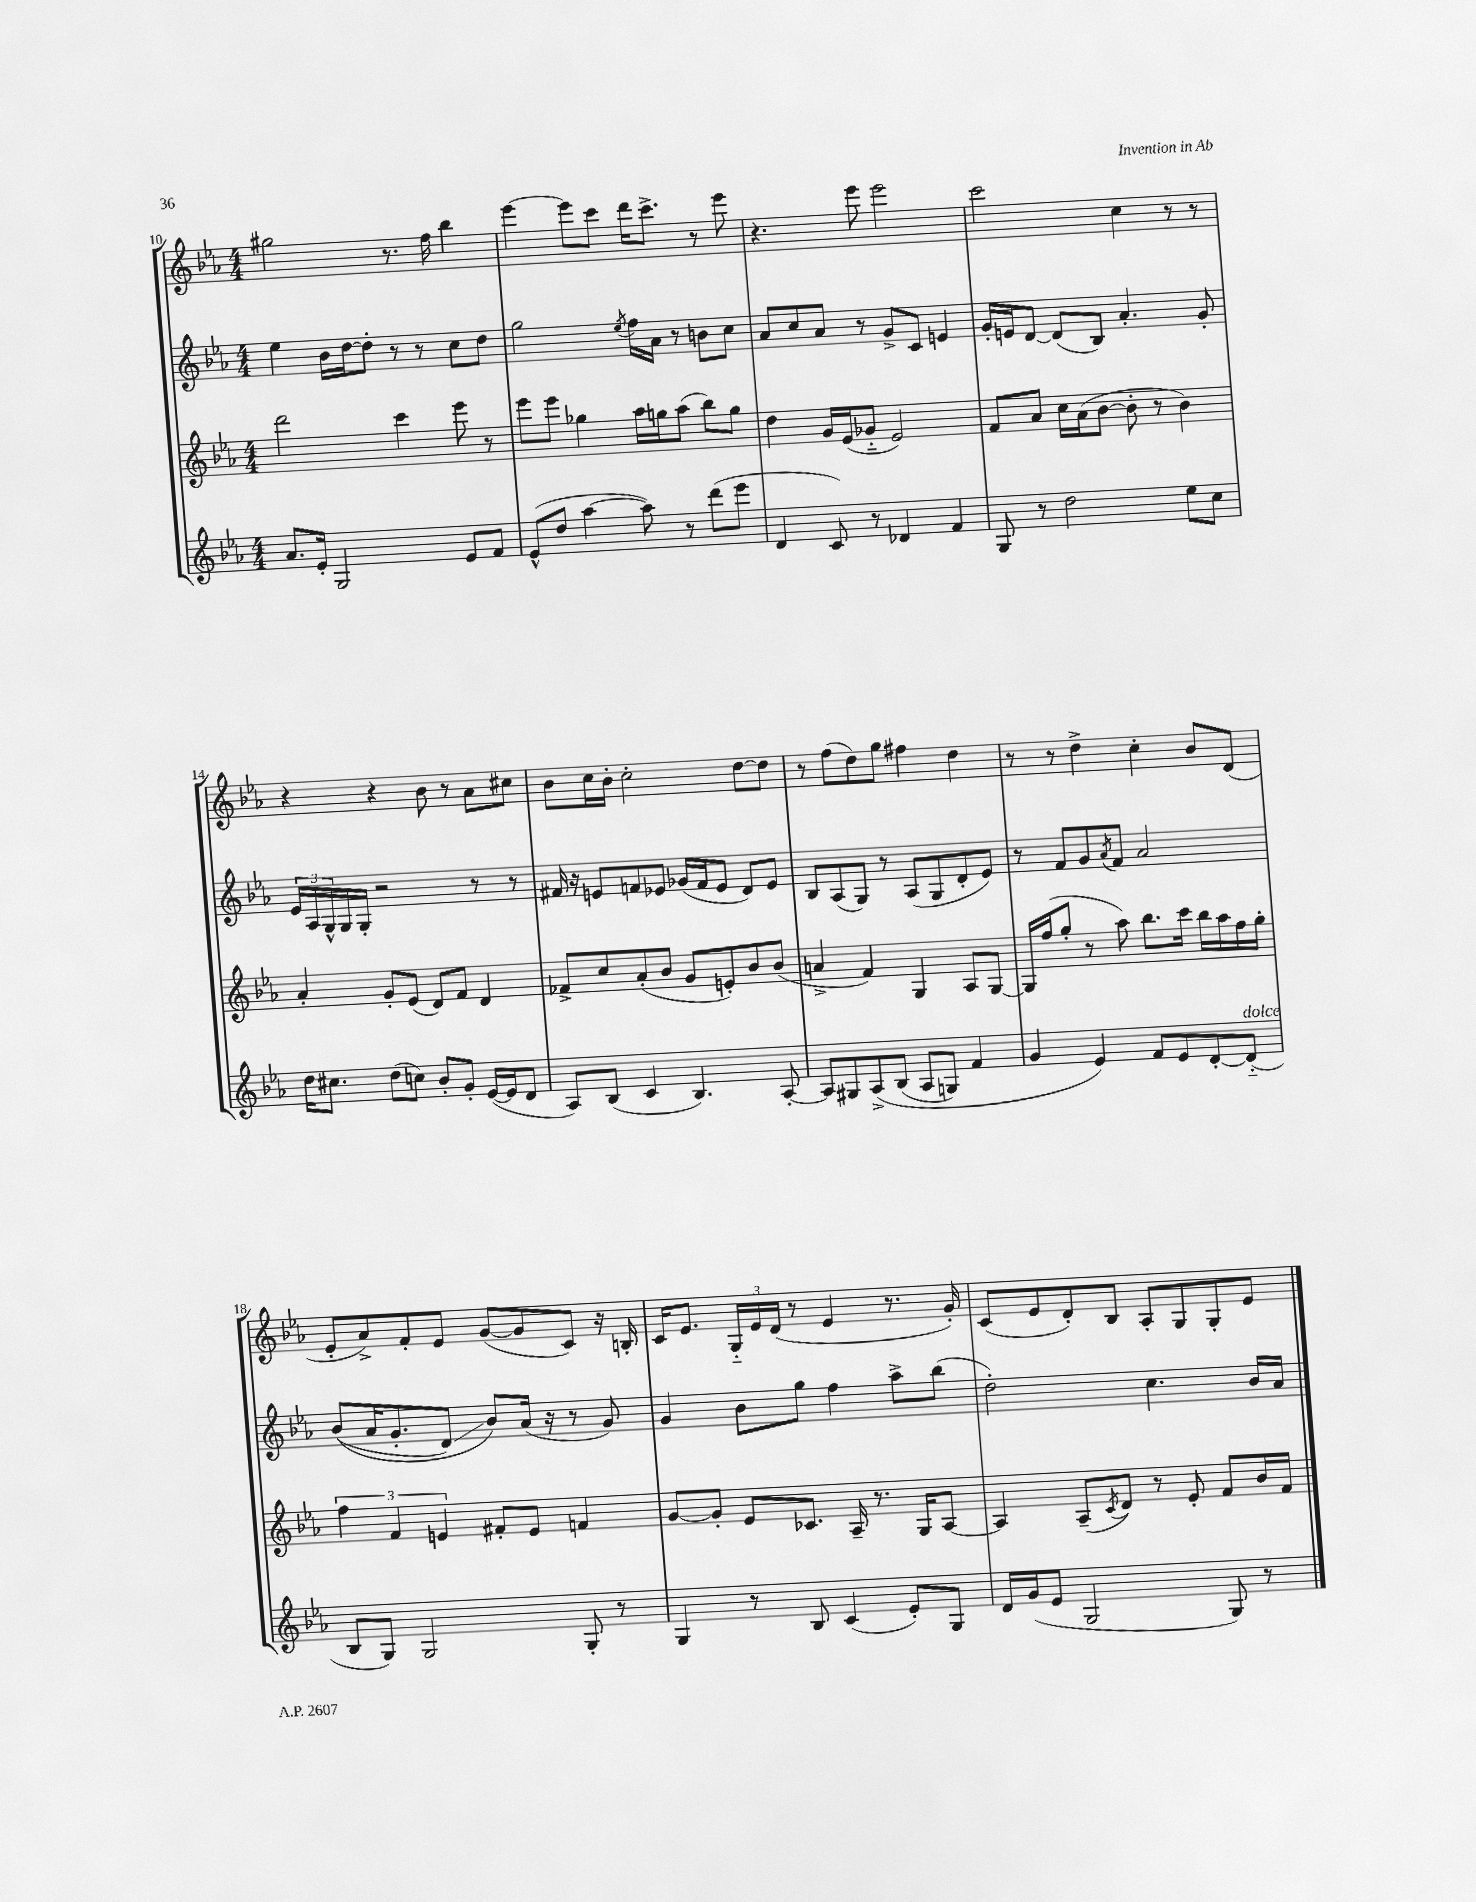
<<
\new StaffGroup <<
\new Staff = "s0" {
    \clef treble \key ees \major \numericTimeSignature \time 4/4
    gis''2 r8. f''16 bes''4 |
    ees'''4~ ees'''8 c'''8 d'''16 c'''8.-> r8 ees'''8 |
    r4. ees'''8 ees'''2 |
    c'''2 c''4 r8 r8 |
    r4 r4 bes'8 r8 aes'8 cis''8 |
    bes'8 c''16 bes'16-. c''2-. d''8~ d''8 |
    r8 f''8( d''8) g''8 fis''4 d''4 |
    r8 r8 d''4-> c''4-. bes'8 d'8( |
    ees'8-. aes'8->) f'8-. ees'8 g'8~( g'8 c'8) r16 b16-. |
    c'16 ees'8. \tuplet 3/2 { g16-_ ees'16 d'16( } r8 ees'4 r8. g'16-.) |
    c'8( ees'8 d'8-.) bes8 aes8-. g8 g8-. ees'8 \bar "|." |
}
\new Staff = "s1" {
    \clef treble \key ees \major \numericTimeSignature \time 4/4
    ees''4 bes'16 d''16~ d''8-. r8 r8 c''8 d''8 |
    g''2 \acciaccatura { ees''8 } f''16 aes'16 r8 b'8 c''8 |
    aes'8 c''8 aes'8 r8 g'8-> c'8 e'4 |
    g'16-. e'16 d'8~ d'8( bes8) aes'4.-. g'8-. |
    \tuplet 3/2 { ees'16 aes16 g16-^ } g16 g16-. r2 r8 r8 |
    fis'16 r16 e'8 f'8 ees'8 ges'16( f'16 ees'8 d'8) ees'8 |
    bes8 aes8( g8) r8 aes8( g8 d'8-. ees'8) |
    r8 f'8 g'8 \acciaccatura { aes'8 } f'8 aes'2 |
    bes'8(\( aes'16 g'8.-. d'8\glissando) bes'8\) aes'16( r16 r8 g'8) |
    g'4 bes'8 g''8 f''4 aes''8-> bes''8( |
    d''2-.) c''4. bes'16 aes'16 \bar "|." |
}
\new Staff = "s2" {
    \clef treble \key ees \major \numericTimeSignature \time 4/4
    d'''2 c'''4 ees'''8 r8 |
    ees'''8 ees'''8 ges''4 aes''16 g''16 aes''8( bes''8) g''8 |
    d''4 g'16 ees'16( ges'8-_ ees'2) |
    f'8 aes'8 c''16 aes'16( bes'8~ bes'8-. r8 bes'4) |
    aes'4-. g'8-. ees'8( d'8) f'8 d'4 |
    fes'8-> c''8 aes'8-.( bes'8 g'8 e'8-.) bes'8 bes'8( |
    a'4-> f'4) g4 aes8 g8~ |
    g16 f''16( g''8-. r8 aes''8) bes''8. c'''16 bes''16 aes''16 f''16 g''16-. |
    \tuplet 3/2 { f''4 f'4 e'4 } fis'8-. e'8 f'4 |
    g'8~ g'8-. ees'8 ces'8. aes16-- r8. g16 aes8~ |
    aes4 aes8--( \acciaccatura { c'8 } d'8) r8 ees'8-. f'8 bes'16 f'16 \bar "|." |
}
\new Staff = "s3" {
    \clef treble \key ees \major \numericTimeSignature \time 4/4
    aes'8. ees'16-. g2 ees'8 f'8 |
    ees'8-^( d''8 aes''4~ aes''8) r8 d'''8( ees'''8 |
    d'4 c'8) r8 des'4 f'4 |
    g8 r8 d''2 ees''8 c''8 |
    d''16 cis''8. d''8( c''8) bes'8-. g'8-. ees'16~( ees'16 d'8 |
    aes8) bes8( c'4 bes4.) aes8~-. |
    aes8 gis8 aes8->\( bes8( aes8 g8) f'4 |
    g'4 ees'4\) f'8 ees'8 d'8~-. d'8-_^\markup { \italic "dolce" }( |
    bes8 g8) g2 g8-. r8 |
    g4 r8 bes8 c'4( ees'8-.) g8 |
    d'16 g'16( ees'8 g2 g8) r8 \bar "|." |
}
>>
>>
\layout { \context { \Score currentBarNumber = #10 } }
